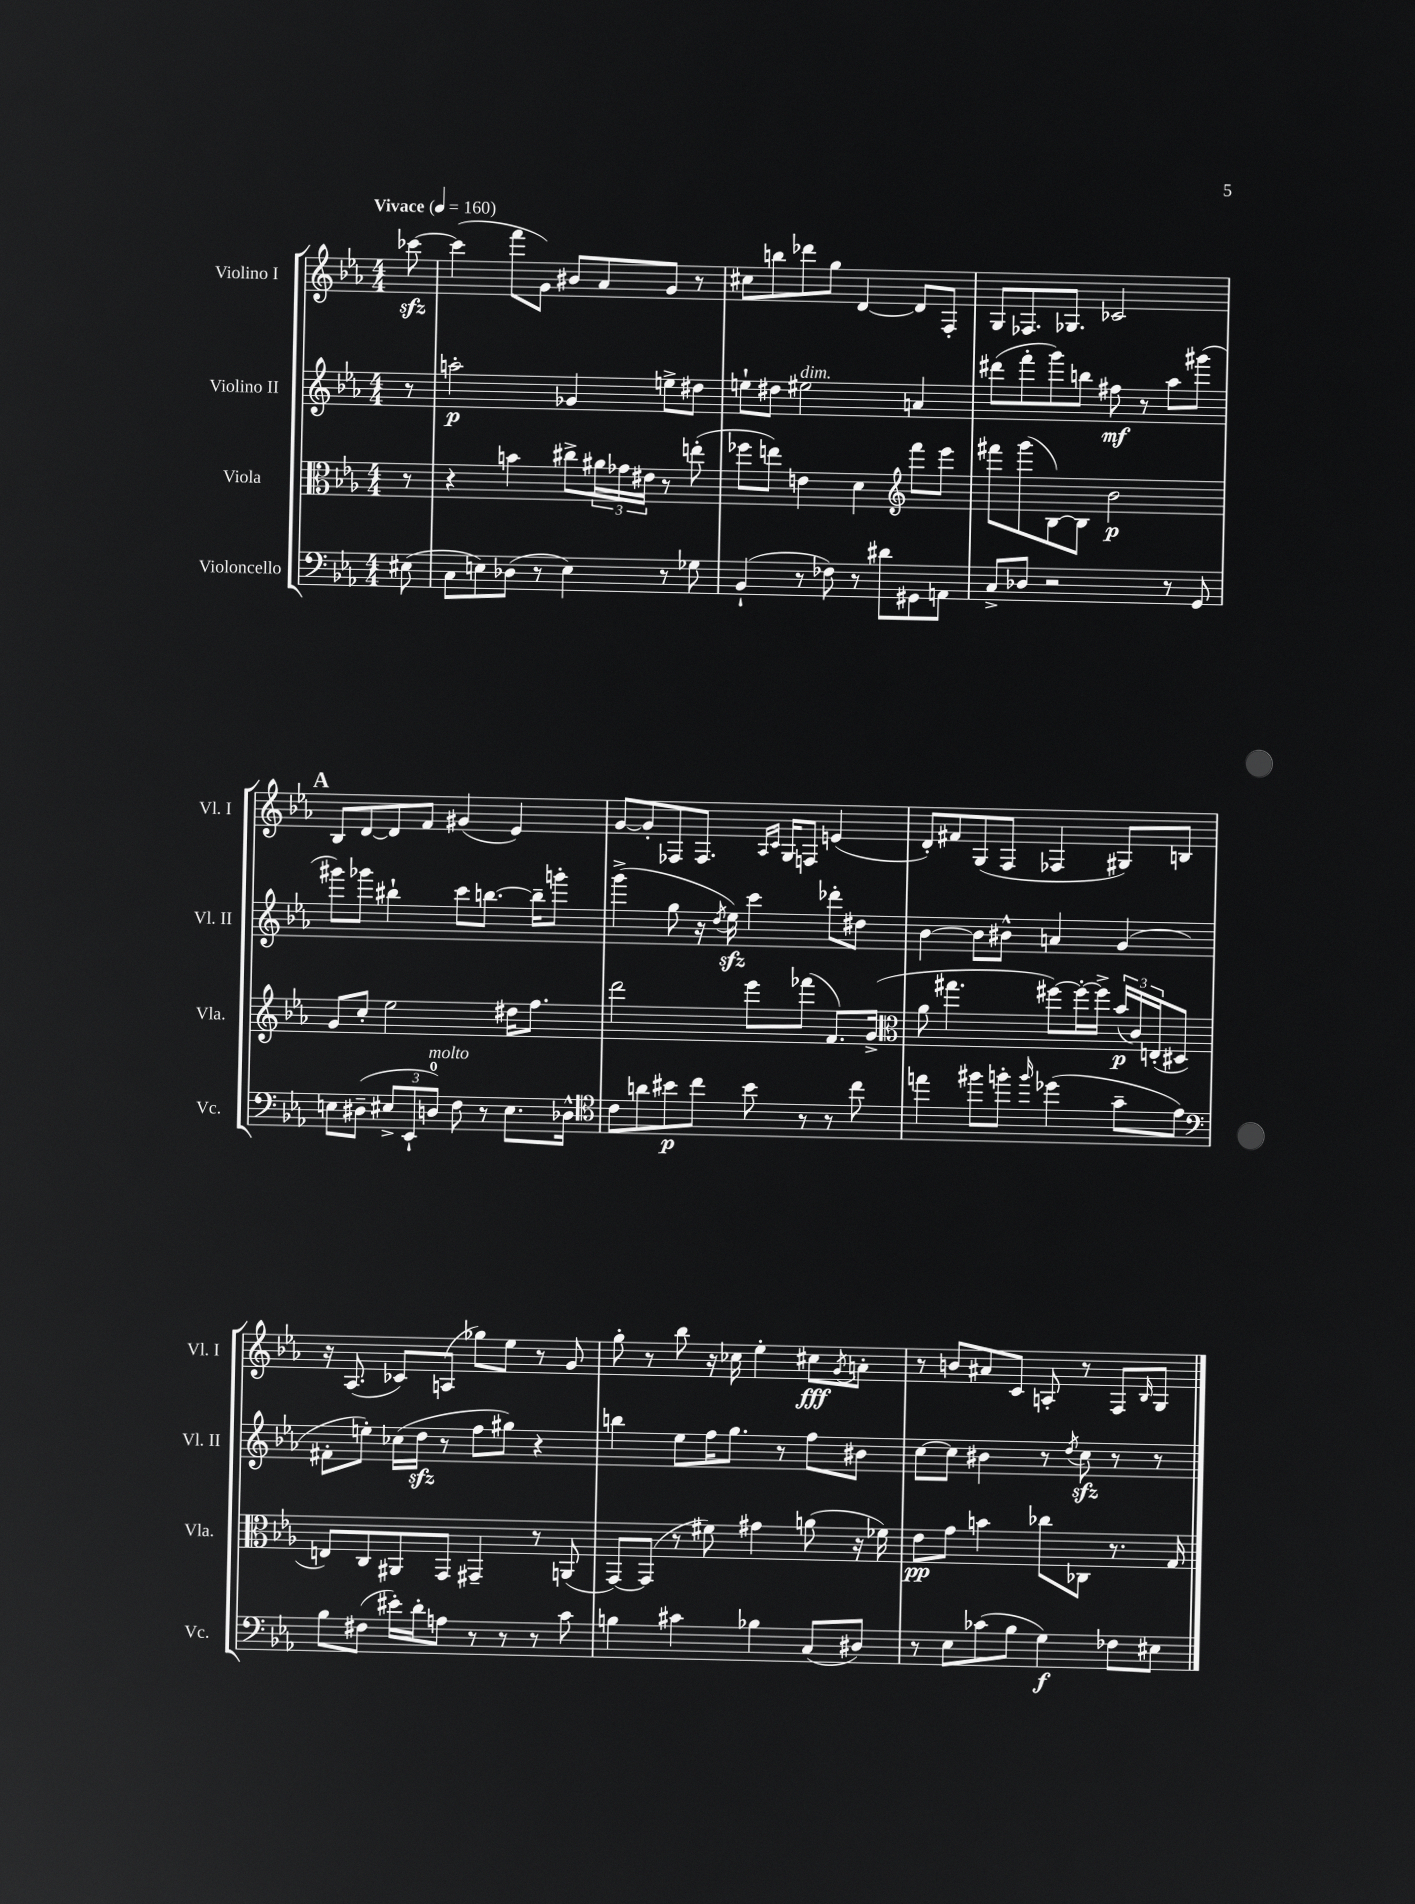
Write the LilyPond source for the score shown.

<<
\new StaffGroup <<
\new Staff = "s0" \with { instrumentName = "Violino I" shortInstrumentName = "Vl. I" } {
    \clef treble \key ees \major \numericTimeSignature \time 4/4 \partial 8 \tempo "Vivace" 4 = 160
    ces'''8~\sfz |
    ces'''4( f'''8 g'8) bis'8 aes'8 g'8 r8 |
    cis''8 b''8 des'''8 g''8 d'4~ d'8 f8-. |
    g8 fes8. ges8. ces'2 |
    \mark \markup { \bold "A" } bes8 d'8~ d'8 f'8 gis'4( ees'4) |
    g'8~ g'8-. fes8 fes8. \grace { aes16 c'16 } g16 f8 e'4( |
    d'8-.) fis'8 g8( f8 fes4 gis8) b8 |
    r16 aes8.( ces'8) a8( ges''8) ees''8 r8 g'8 |
    g''8-. r8 bes''8 r16 ces''16 ees''4-. cis''8\fff \acciaccatura { g'8 } a'8-. |
    r8 b'8 ais'8 c'8 a8-. r8 f8 \grace { bes16 } g8 \bar "|." |
}
\new Staff = "s1" \with { instrumentName = "Violino II" shortInstrumentName = "Vl. II" } {
    \clef treble \key ees \major \numericTimeSignature \time 4/4 \partial 8
    r8 |
    a''2-.\p ges'4 e''8-> dis''8 |
    e''8-! dis''8 eis''2^\markup { \italic "dim." } a'4 |
    dis'''8( f'''8-. g'''8) b''8 fis''8\mf r8 aes''8 gis'''8( |
    \mark \markup { \bold "A" } gis'''8) ges'''8 bis''4-! c'''8 b''8.~ b''16-- g'''8-. |
    g'''4->( g''8 r16 \acciaccatura { d''8 } ees''16\sfz) c'''4 des'''8-. dis''8 |
    bes'4~ bes'8 bis'8-^ a'4 g'4( |
    fis'8-. e''8-.) ces''16( d''16\sfz r8 f''8 gis''8) r4 |
    b''4 ees''8 f''16 g''8. r8 f''8 bis'8 |
    c''8~ c''8 bis'4 r8 \acciaccatura { d''8 } c''8\sfz r8 r8 \bar "|." |
}
\new Staff = "s2" \with { instrumentName = "Viola" shortInstrumentName = "Vla." } {
    \clef alto \key ees \major \numericTimeSignature \time 4/4 \partial 8
    r8 |
    r4 b'4 cis''8-> \tuplet 3/2 { ais'16 ges'16 eis'16 } r8 e''8-.( |
    fes''8 e''8) e'4 d'4 \clef treble f'''8 ees'''8 |
    fis'''8 g'''8( bes8~) bes8 bes'2\p |
    \mark \markup { \bold "A" } g'8 c''8-. ees''2 dis''16 f''8. |
    d'''2 ees'''8 fes'''8( f'8.) g'16->( |
    \clef alto aes'8 gis''4. fis''8~) fis''16~-. fis''16-> \tuplet 3/2 { bes'16\p( c'16) e16-.( } dis8 |
    e8) c8 ais,8 g,8 gis,4-- r8 a,8( |
    g,8~) g,8( r8 fis'8) gis'4 a'8( r16 fes'16) |
    ees'8\pp g'8 b'4 ces''8 ces8 r8. g16 \bar "|." |
}
\new Staff = "s3" \with { instrumentName = "Violoncello" shortInstrumentName = "Vc." } {
    \clef bass \key ees \major \numericTimeSignature \time 4/4 \partial 8
    eis8( |
    c8 e8) des8( r8 e4) r8 ges8 |
    bes,4-!( r8 fes8) r8 dis'8 gis,8 a,8 |
    c8-> des8 r2 r8 g,8 |
    \mark \markup { \bold "A" } e8 dis8--( \tuplet 3/2 { eis8-> ees,8-! d8-0^\markup { \italic "molto" }) } f8 r8 eis8. des16-^ |
    \clef tenor c'8 a'8 bis'8\p c''8 bis'8 r8 r8 c''8 |
    e''4 fis''8 f''8-. \grace { f''16 } des''4( g'8-- ees'8) |
    \clef bass bes8 fis8( eis'16-.) d'16-. a8 r8 r8 r8 c'8 |
    b4 cis'4 bes4 c8( dis8) |
    r8 ees8 ces'8( bes8 g4\f) fes8 eis8 \bar "|." |
}
>>
>>
\layout { \context { \Score \remove "Bar_number_engraver" } }
